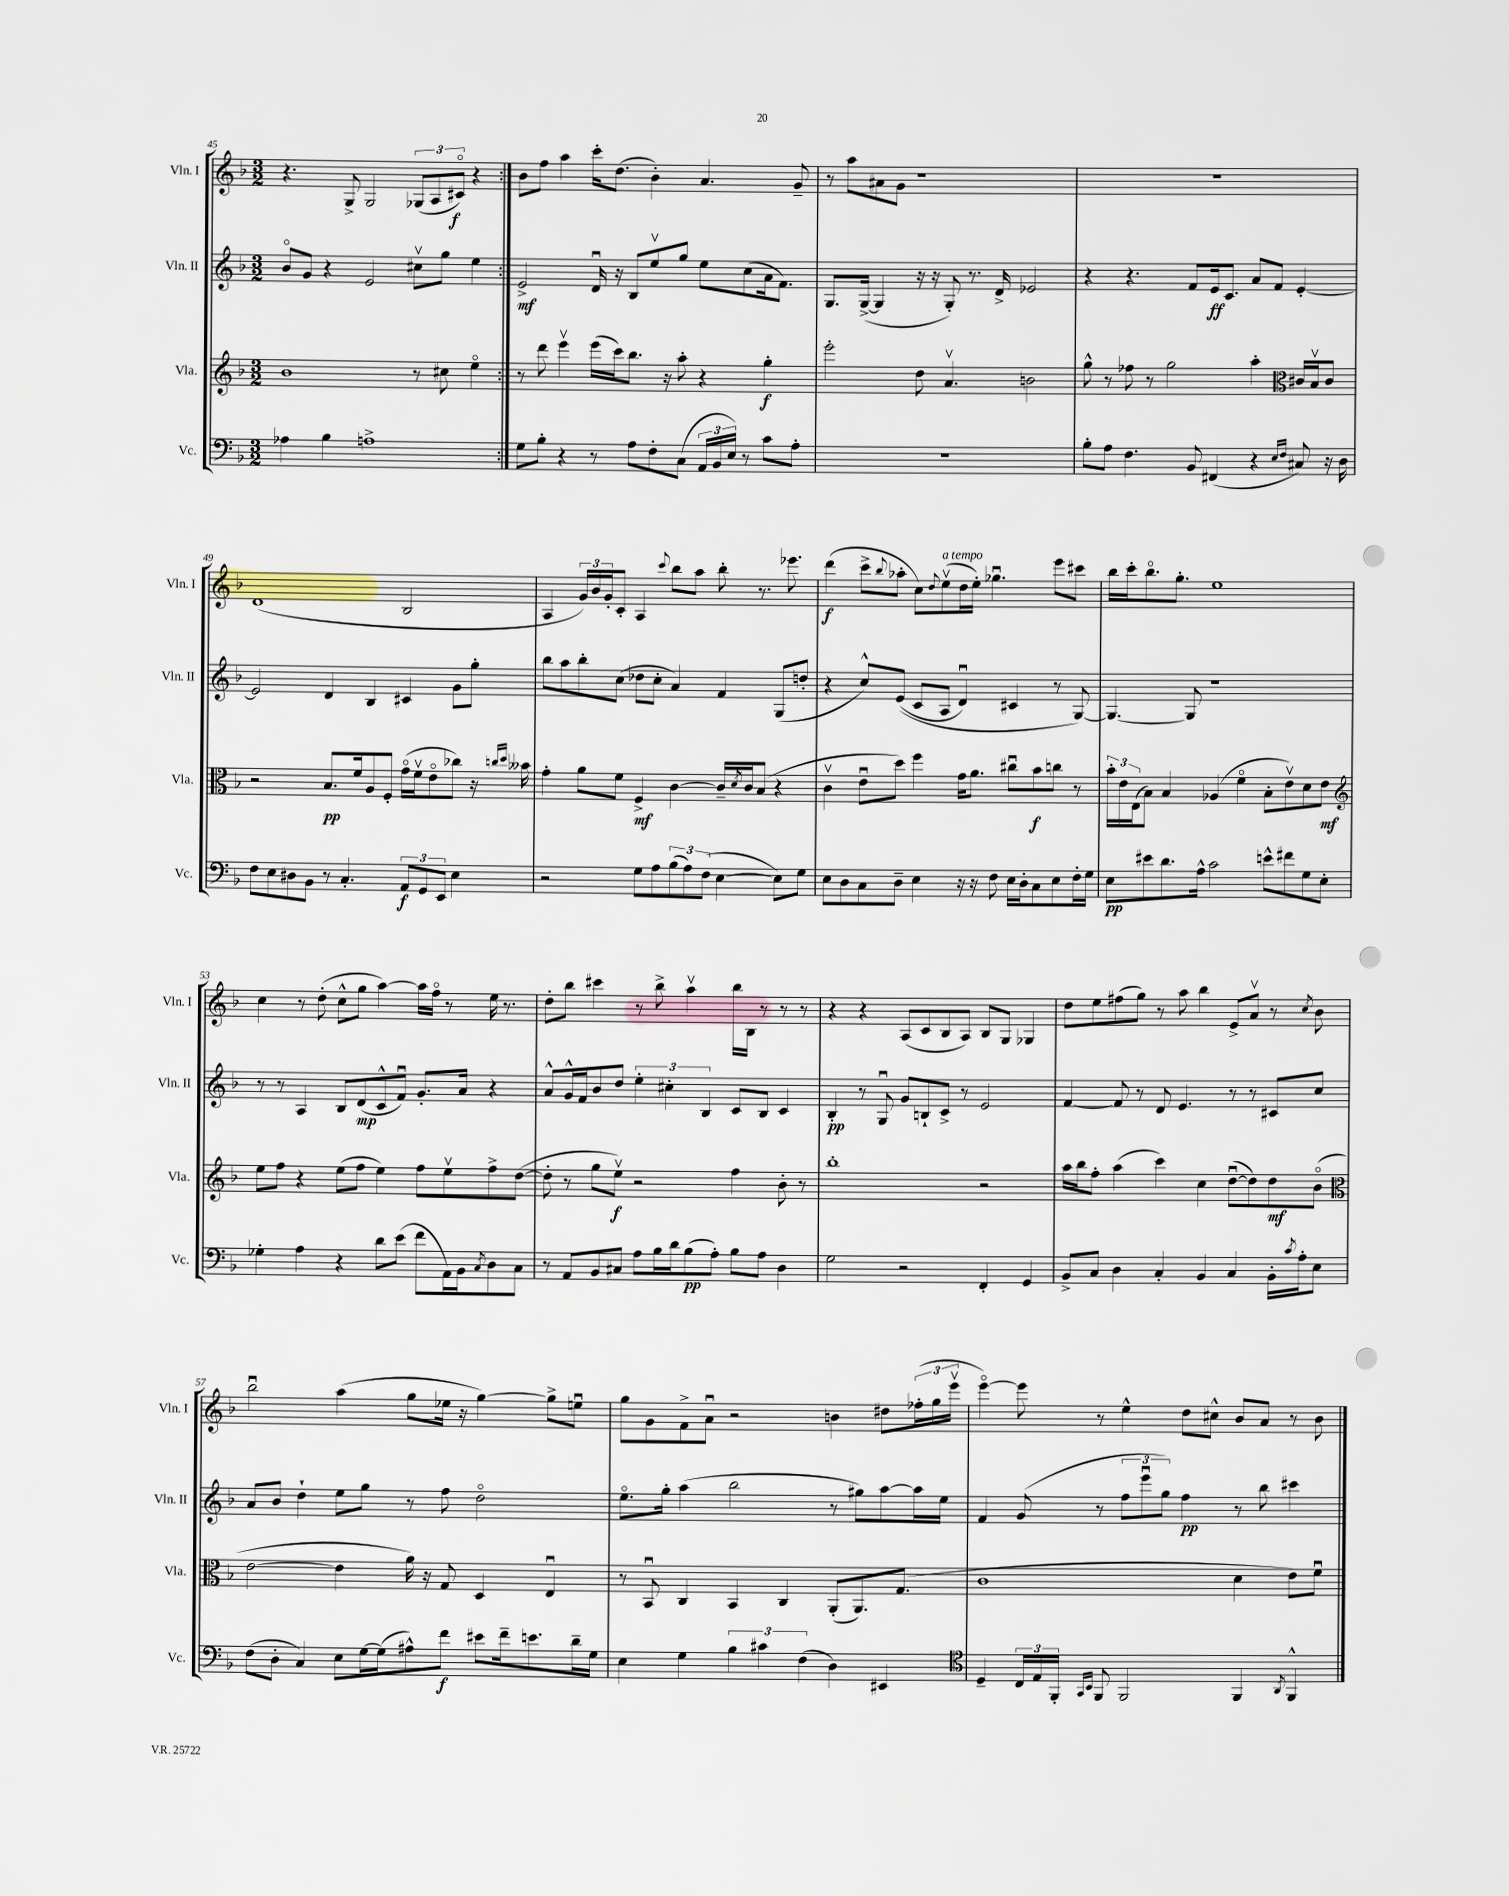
<<
\new StaffGroup <<
\new Staff = "s0" \with { instrumentName = "Vln. I" shortInstrumentName = "Vln. I" } {
    \clef treble \key f \major \numericTimeSignature \time 3/2
    \repeat volta 2 { r4. g8-> g2 \tuplet 3/2 { ges8( a8 cis'8\flageolet\f) } r4 | }
    bes'8 f''8 a''4 c'''16-. d''8.( bes'4-.) a'4. g'8-- |
    r8 a''8 ais'8 g'8 r1 |
    R1. |
    d'1( bes2 |
    a4 \tuplet 3/2 { g'16) bes'16 g'16-. } c'8-. a4 \appoggiatura { c'''8 } bes''8 a''8 bes''8-. r8. ees'''8. |
    d'''4\f( c'''8-> \appoggiatura { bes''8 } aes''8-. c''8) \appoggiatura { d''8 } e''8\upbow^\markup { \italic "a tempo" }( d''16 e''16-.) ges''4.\downbow e'''8 cis'''8 |
    bes''16 c'''16-. bes''8.\flageolet g''8.-. e''1 |
    c''4 r8 d''8-.( c''8-^ g''8 a''4~) a''16 f''16\flageolet r8 e''16 r8. |
    d''8-. bes''8 cis'''4 r8 bes''8-> a''4\upbow bes''16 bes16 r8 r8 r8 |
    r4 r4 a8( c'8 bes8 a8) bes8 g8 ges4 |
    d''8 e''8 fis''8( g''8) r8 a''8 bes''4 e'8-> a'8\upbow r8 \acciaccatura { c''8 } bes'8 |
    bes''2\downbow a''4( g''8 ees''16 r16 g''4~) g''8-> e''8\downbow |
    g''8 g'8 f'8-> a'8\downbow r2 b'4 dis''8 \tuplet 3/2 { fes''16-.( g''16 e'''16\upbow } |
    e'''4~\flageolet) e'''8 r8 e''4-^ d''8 cis''8-^ bes'8 a'8 r8 bes'8 \bar "|." |
}
\new Staff = "s1" \with { instrumentName = "Vln. II" shortInstrumentName = "Vln. II" } {
    \clef treble \key f \major \numericTimeSignature \time 3/2
    \repeat volta 2 { bes'8\flageolet g'8 r4 e'2 cis''8\upbow g''8 e''4 | }
    e'2->\mf d'16\downbow r16 bes8 e''8\upbow g''8 e''8 c''8( a'16 f'8.) |
    g8. g16~->( g4 r16 r16 g8-.) r8. d'16-> ees'2 |
    r4 r4. f'8 e'16\ff c'8. a'8 f'8 e'4~-. |
    e'2 d'4 bes4 cis'4 g'8 g''8-. |
    bes''8 a''8 bes''8-. c''8( des''8 c''8-. a'4) f'4 g8( d''8-. |
    r4 c''8-^) e'8(\( c'8 a8 d'4\downbow) cis'4 r8 g8~\) |
    g4.~ g8 r1 |
    r8 r8 a4 bes8 d'8\mp( c'8-^ f'8\downbow) g'8.-. a'16 r4 |
    a'8-^ g'16-^ f'16 bes'8 d''8 \tuplet 3/2 { e''4-. cis''4-. bes4 } c'8 bes8 c'4 |
    bes4-.\pp r8 g8\downbow g'8 b8-! c'8-> r8 e'2 |
    f'4~ f'8 r8 d'8 e'4. r8 r8 cis'8 c''8 |
    a'8 bes'8 d''4-! e''8 g''8 r8 f''8 d''2\flageolet |
    e''8.\flageolet g''16-. a''4( bes''2 r8 gis''8) a''8~ a''16 e''16 |
    f'4 g'8( r8 \tuplet 3/2 { f''8 e'''8\downbow g''8) } f''4\pp r8 bes''8 cis'''4 \bar "|." |
}
\new Staff = "s2" \with { instrumentName = "Vla." shortInstrumentName = "Vla." } {
    \clef treble \key f \major \numericTimeSignature \time 3/2
    \repeat volta 2 { bes'1 r8 cis''8 e''4\flageolet | }
    r8 d'''8 e'''4\upbow e'''16( c'''16) bes''8. r16 a''8-. r4 g''4-.\f |
    e'''2-. d''8 a'4.\upbow b'2 |
    g''8-^ r8 fes''8 r8 g''2 a''4-. \clef alto cis'16 bes16\upbow cis'8 |
    r2 bes8.\pp f'16 a8 f8-. g'16\flageolet( f'16\upbow e'8\flageolet ces''8) r16 \grace { c''16 d''16 } beses'16 |
    g'4-. a'8 f'8 f4->\mf c'4~ c'16-- \acciaccatura { d'8 } c'16 bes8( r4 |
    c'4\upbow e'8\downbow d''8) f''4 g'16 a'8. cis''8\downbow bes'8\f c''8 r8 |
    \tuplet 3/2 { bes'16-. e'16 e16( } bes8) bes4 aes4( f'4\flageolet bes8-. e'8\upbow) d'8 e'8\mf |
    \clef treble e''8 f''8 r4 e''8( f''8 e''4) f''8 e''8\upbow f''8-> d''8~( |
    d''8-. r8 g''8 e''8\upbow\f) r2 f''4 bes'8-. r8 |
    bes''1-. r2 |
    a''16 bes''16 f''8-. a''4( c'''4) c''4 d''8~\downbow( d''8) d''8\mf bes'8\flageolet( |
    \clef alto e'2~ e'4 a'16) r16 g8 d4 e4\downbow |
    r8 bes,8\downbow c4 bes,4 c4 a,8-.( a,8.) g8.( |
    c'1 d'4 e'8) f'8\downbow \bar "|." |
}
\new Staff = "s3" \with { instrumentName = "Vc." shortInstrumentName = "Vc." } {
    \clef bass \key f \major \numericTimeSignature \time 3/2
    \repeat volta 2 { aes4 bes4 a1-> | }
    g8 bes8-. r4 r8 a8 f8-. c8( \tuplet 3/2 { a,16 bes,16 e16) } r8 c'8 a8-. |
    R1. |
    bes8-. a8 f4. bes,8 fis,4( r4 \grace { e16 f16 } cis8) r16 d16 |
    f8 e8 dis8 bes,8 r8 c4.-. \tuplet 3/2 { a,8\f g,8 e,8 } e4 |
    r2 g8 a8 \tuplet 3/2 { bes8( a8) f8( } e4~ e8) g8 |
    e8 d8 c8 d8-- e4 r16 r16 f8 e16 d16-. c8 e8 f16-. g16 |
    e8\pp eis'8 d'8. a16-^ c'2 e'8-^ fis'8 g8 e8-. |
    ges4-. a4 r4 d'8 e'8( f'8 a,16) bes,16 \acciaccatura { c8 } d8 c8 |
    r8 a,8 bes,8 cis8 a8 bes16 d'16 bes8\pp( a8-.) bes8 a8 d4 |
    g2 r2 f,4-. g,4 |
    bes,8-> c8 d4 c4-. bes,4 c4 bes,16-. \acciaccatura { c'8 } a16-. e8 |
    f8( d8-. c4) e8 g16~ g16( ais8-^) f'8\f eis'8 f'16-- e'8. d'16-- g16 |
    e4 g4 \tuplet 3/2 { bes4 cis'4 f4( } d4) eis,4 |
    \clef tenor d4-- \tuplet 3/2 { c16 e16 f,16-. } \grace { g,16 bes,16 } f,8 f,2 f,4 \acciaccatura { a,8 } f,4-^ \bar "|." |
}
>>
>>
\layout { \context { \Score currentBarNumber = #45 } }
